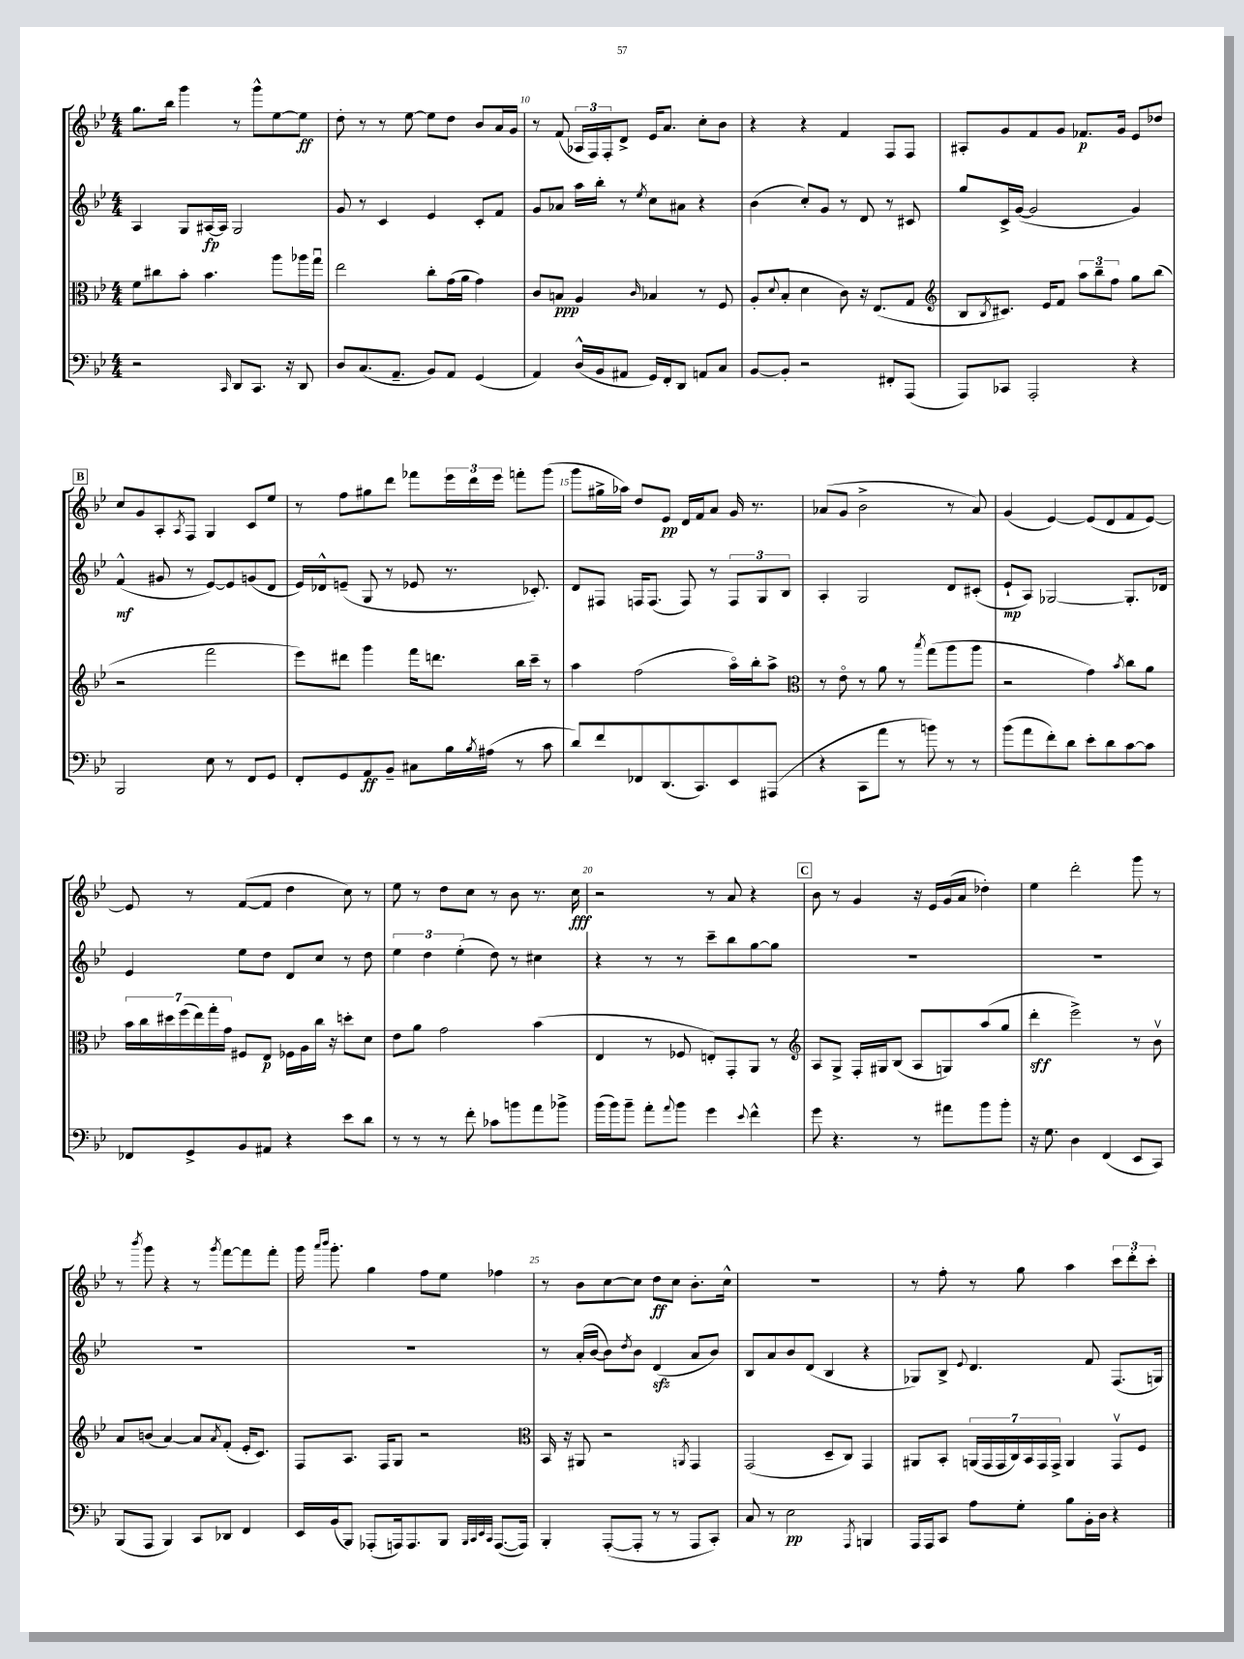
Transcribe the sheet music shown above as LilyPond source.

<<
\new StaffGroup <<
\new Staff = "s0" {
    \clef treble \key bes \major \numericTimeSignature \time 4/4
    g''8. bes''16 g'''4 r8 g'''8-^ ees''8~ ees''8\ff |
    d''8-. r8 r8 ees''8~ ees''8 d''8 bes'8 a'16 g'16 |
    r8 f'8( \tuplet 3/2 { aes16 f16) f16-. } d'8-> ees'16 a'8. c''8-. bes'8 |
    r4 r4 f'4 f8 f8 |
    ais8-. g'8 f'8 g'8 fes'8.\p g'16 ees'8 des''8 |
    \mark \markup { \box "B" } c''8 g'8 a8-. \acciaccatura { a8 } f8 g4 c'8 ees''8 |
    r8 f''8 gis''8 d'''8 fes'''8 \tuplet 3/2 { ees'''16 d'''16 ees'''16 } f'''8-. g'''8( |
    g'''8 gis''16-> aes''16) d''8 ees'8\pp d'16 f'16 a'8 g'16 r8. |
    aes'8( g'8 bes'2-> r8 aes'8) |
    g'4( ees'4~) ees'8( d'8 f'8 ees'8~) |
    ees'8 r8 f'8~( f'8 d''4 c''8) r8 |
    ees''8 r8 d''8 c''8 r8 bes'8 r8. c''16\fff |
    r2 r8 a'8 r4 |
    \mark \markup { \box "C" } bes'8 r8 g'4 r16 ees'16 g'16( a'16 des''4-.) |
    ees''4 d'''2-. g'''8 r8 |
    r8 \acciaccatura { bes'''8 } g'''8 r4 r8 \acciaccatura { g'''8 } f'''8~ f'''8 f'''8-. |
    g'''16 \grace { a'''16 bes'''16 } g'''8.-. g''4 f''8 ees''8 fes''4 |
    r8 bes'8 c''8~ c''8 d''8\ff c''8 bes'8.-. c''16-^ |
    R1 |
    r8 f''8-. r8 g''8 a''4 \tuplet 3/2 { c'''8 d'''8-. c'''8-. } \bar "|." |
}
\new Staff = "s1" {
    \clef treble \key bes \major \numericTimeSignature \time 4/4
    a4 g8 ais16~\fp ais16 g2 |
    g'8 r8 c'4 ees'4 c'8-. f'8 |
    g'8 aes'8 a''16 bes''16-. r8 \acciaccatura { ees''8 } c''8 ais'8 r4 |
    bes'4( c''8-.) g'8 r8 d'8 r8 cis'8 |
    g''8 c'16-> g'16~( g'2 g'4) |
    \mark \markup { \box "B" } f'4-^\mf( gis'8 r8 ees'8~) ees'8 g'8( d'8 |
    ees'16) des'16-^ e'8--( g8 r8 ees'8 r8. ces'8.-.) |
    d'8 fis8 f16 f8.( f8) r8 \tuplet 3/2 { f8 g8 bes8 } |
    a4-. g2 d'8 cis'8-.( |
    ees'8-!\mp a8) ges2~ ges8.-. des'16 |
    ees'4 ees''8 d''8 d'8 c''8 r8 d''8 |
    \tuplet 3/2 { ees''4 d''4 ees''4-.( } d''8) r8 cis''4 |
    r4 r8 r8 c'''8-- bes''8 g''8~ g''8 |
    \mark \markup { \box "C" } R1 |
    R1 |
    R1 |
    R1 |
    r8 a'16-.( bes'16~ bes'8) \acciaccatura { d''8 } bes'8 d'4\sfz( a'8 bes'8) |
    bes8 a'8 bes'8 d'8( bes4 r4 |
    ges8) bes8-> \appoggiatura { ees'8 } d'4. f'8 f8.( g16) \bar "|." |
}
\new Staff = "s2" {
    \clef alto \key bes \major \numericTimeSignature \time 4/4
    f'8 cis''8 bes'8-. bes'4. a''8 aes''16 g''16\downbow |
    ees''2 c''8-. g'16( a'16 g'4) |
    c'8 b8\ppp a4 \grace { c'16 } bes4 r8 f8 |
    a8-.( \appoggiatura { d'8 } bes8-. d'4 c'8) r16 ees8.( g8 |
    \clef treble bes8 \acciaccatura { bes8 } cis'8.) ees'16 f'8 \tuplet 3/2 { a''8 bes''8-- f''8 } g''8 bes''8( |
    \mark \markup { \box "B" } r2 f'''2 |
    ees'''8) dis'''8 g'''4 f'''16 d'''8. bes''16 c'''16-- r8 |
    a''4 f''2( a''16\flageolet) bes''16-. a''8-> |
    \clef alto r8 ees'8\flageolet r8 a'8 r8 \acciaccatura { bes''8 } g''8( a''8 a''8 |
    r2 g'4) \acciaccatura { bes'8 } c''8 a'8 |
    \tuplet 7/4 { bes'16 c''16 dis''16 f''16( ees''16) g''16-. g'16 } fis8 ees8\p fes16 a16 c''16 r16 d''8-. d'8 |
    ees'8 a'8 g'2 bes'4( |
    ees4 r8 fes8 e8-.) g,8-. a,8 r8 |
    \mark \markup { \box "C" } \clef treble a8 g8-> f16-. gis16 bes8( a8 g8) a''8( g''8 |
    d'''4-.\sff ees'''2->) r8 bes'8\upbow |
    a'8 b'8( a'4~) a'8 \acciaccatura { a'8 } f'8-.( ees'16-. c'8.) |
    f8 a8. f16 g8 r2 |
    \clef alto bes,16 r16 ais,8 r2 \acciaccatura { a,8 } g,4 |
    g,2( d8-- c8) g,4 |
    ais,8 bes,8-. \tuplet 7/4 { a,16( g,16 g,16 c16) bes,16 g,16 g,16-> } a,4 g,8\upbow f8 \bar "|." |
}
\new Staff = "s3" {
    \clef bass \key bes \major \numericTimeSignature \time 4/4
    r2 \grace { c,16 } d,8 c,8. r16 d,8 |
    d8 c8.( a,8.-- bes,8) a,8 g,4( |
    a,4) d16-^( bes,16 ais,8 g,16) f,16-. d,8 a,8 c8 |
    bes,8~ bes,8-. r2 fis,8-. a,,8( |
    a,,8) ces,8 a,,2-. r4 |
    \mark \markup { \box "B" } bes,,2 ees8 r8 f,8 g,8 |
    f,8-. g,8 a,8\ff bes,8-- cis8 bes16 \acciaccatura { bes8 } ais16( r8 c'8 |
    d'8) f'8 fes,8 d,8.( c,8.) ees,8 ais,,8( |
    r4 c,8 a'8 r8 b'8) r8 r8 |
    bes'8( a'8 f'8-.) d'8 ees'8-. d'8 c'8~ c'8 |
    fes,8 g,8-> bes,8 ais,8 r4 ees'8 d'8 |
    r8 r8 r8 f'8-. ces'8 b'8 a'8 bes'8-> |
    bes'16( bes'16) bes'8-- a'8-. \appoggiatura { a'8 } bes'8 g'4 \appoggiatura { ees'8 } f'4-^ |
    \mark \markup { \box "C" } g'8 r4. r8 ais'8 bes'8 bes'8-. |
    r16 g8. d4 f,4( ees,8 c,8) |
    bes,,8( a,,8 bes,,4) c,8 des,8 f,4 |
    ees,16 bes,16( bes,,8) aes,,8-.( a,,16) a,,8. bes,,8 \grace { bes,,32 c,32 ees,32 c,32 } a,,8.~( a,,16) |
    bes,,4-. a,,8~-.( a,,8-. r8 r8 a,,8 c,8-.) |
    c8 r8 ees2\pp \acciaccatura { a,,8 } b,,4 |
    a,,16 a,,16 c,8 a8 g8-. bes8 bes,16-. d16 r4 \bar "|." |
}
>>
>>
\layout { \context { \Score currentBarNumber = #8 \override BarNumber.break-visibility = ##(#f #t #t) barNumberVisibility = #(every-nth-bar-number-visible 5) } }
